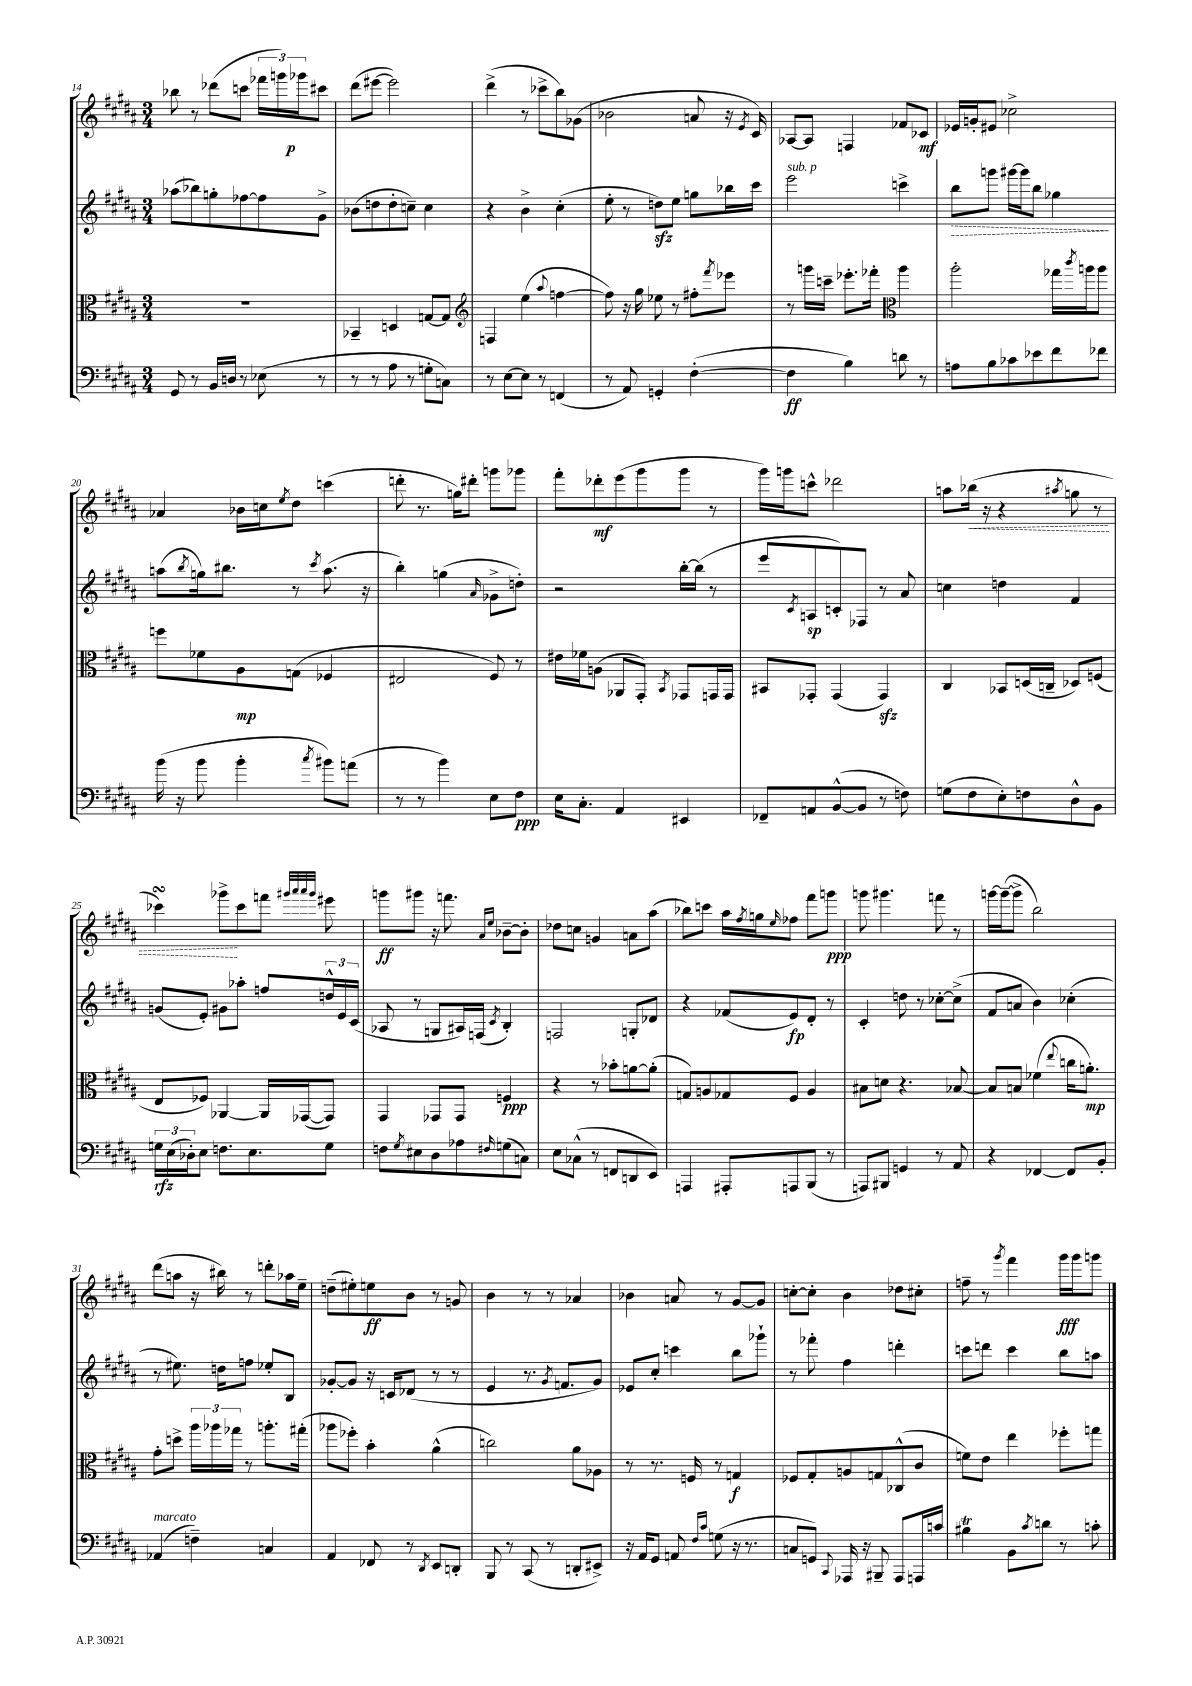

**kern	**dynam	**kern	**dynam	**kern	**dynam	**kern	**dynam
*part4	*part4	*part3	*part3	*part2	*part2	*part1	*part1
*staff4	*staff4	*staff3	*staff3	*staff2	*staff2	*staff1	*staff1
*clefF4	*	*clefC3	*	*clefG2	*	*clefG2	*
*k[f#c#g#d#a#]	*	*k[f#c#g#d#a#]	*	*k[f#c#g#d#a#]	*	*k[f#c#g#d#a#]	*
*M3/4	*	*M3/4	*	*M3/4	*	*M3/4	*
=14	=14	=14	=14	=14	=14	=14	=14
8GG#/	.	2.r	.	(8aa-X\L	.	8bb-X\	.
8r	.	.	.	8bb-X\)	.	8r	.
16BB/LL	.	.	.	8ggn'\	.	(8ddd-X\L	.
16Dn/JJ	.	.	.	.	.	.	.
8r	.	.	.	[8ff-X\	.	8cccn\J	.
(8E-X\	.	.	.	8ff-\]	.	24fff-X\LL	.
.	.	.	.	.	.	24gggn\)	.
.	.	.	.	.	.	24ggg-X\J	p
8r	.	.	.	8g#^\J	.	8ccc#X\J	.
=15	=15	=15	=15	=15	=15	=15	=15
8r	.	4BB-X~/	.	(8b-X\L	.	(8ddd#\L	.
8r	.	.	.	8ddn\	.	[8eee#X\J	.
8A#\	.	4Dn/	.	8dd'\	.	2eee#\])	.
8r	.	.	.	8ccn~\J)	.	.	.
8Gn'\L	.	[8Gn/L	.	4cc\	.	.	.
8Cn\J)	.	8G/J]	.	.	.	.	.
=16	=16	=16	=16	=16	=16	=16	=16
*	*	*clefG2	*	*	*	*	*
8r	.	4Fn/	.	4r	.	(4ddd#^\	.
[8E\L	.	.	.	.	.	.	.
8E\J]	.	(4ee\	.	4b^\	.	8r	.
8r	.	.	.	.	.	8ccc-X^\L	.
.	.	8qqaa#/	.	.	.	.	.
(4FFn/	.	[4ffn\	.	(4cc#'\	.	8bb\)	.
.	.	.	.	.	.	(8g-X\J	.
=17	=17	=17	=17	=17	=17	=17	=17
8r	.	8ff\])	.	8ee'\	.	2b-X\	.
8AA#/)	.	16r	.	8r	.	.	.
.	.	16gg#\	.	.	.	.	.
4GGn'/	.	8ee-X\	.	8ddnzz\L)	.	.	.
.	.	8r	.	8ee\J	.	.	.
([4F#'\	.	8ff#X'\L	.	8ggn\L	.	8an/	.
.	.	8qfff#/	.	.	.	.	.
.	.	8eee-X\J	.	16bb-X\L	.	16r	.
.	.	.	.	.	.	8qe/	.
.	.	.	.	16ccc#\JJ	.	16c#/)	.
=18	=18	=18	=18	=18	=18	=18	=18
!	!	!	!	!LO:TX:a:i:t=sub. p	!	!	!
4F#\]	ff	8r	.	2eee\	.	[8A-X/L	.
.	.	16gggn\LL	.	.	.	8A-/J]	.
.	.	16cccn~\JJ	.	.	.	.	.
4B\)	.	8.eee-X'\L	.	.	.	4Fn/	.
.	.	16fff-X'\Jk	.	.	.	.	.
*	*	*clefC3	*	*	*	*	*
8dn\	.	4aa#\	.	4cccn^\	.	8f-X/L	.
8r	.	.	.	.	.	8c-X/J	mf
=19	=19	=19	=19	=19	=19	=19	=19
!	!	!	!	!	!LO:HP:b	!	!
8An\L	.	2aa#'\	.	8bb\L	>	16e-X/LL	.
.	.	.	.	.	.	16gn'/J	.
8B\	.	.	.	8gggn\J	.	8e#X/J	.
8c-X\	.	.	.	[16ggg#X\LL	.	2cc-X^\	.
.	.	.	.	16ggg#\J]	.	.	.
8e-X\	.	.	.	8bb\J	.	.	.
8f#\	.	16gg-X\LL	.	4gg-X\	.	.	.
.	.	8qccc#/	.	.	.	.	.
.	.	16aan\J	.	.	.	.	.
8f-X\J	.	8aa\J	.	.	.	.	.
.	.	.	.	.	]	.	.
!!LO:LB:g=z
=20	=20	=20	=20	=20	=20	=20	=20
(16b\	.	8ffn\L	.	(8aan\L	.	4a-X/	.
16r	.	.	.	.	.	.	.
.	.	.	.	8qbb/	.	.	.
8b\	.	8f-X\	.	16ggn\k)	.	.	.
.	.	.	.	8.bb#X\J	.	.	.
4b'\	.	8A#\	mp	.	.	16b-X\LL	.
.	.	.	.	.	.	16ccn\J	.
.	.	.	.	.	.	8qee/	.
.	.	(8Gn\J	.	8r	.	8dd#\J	.
8qcc#/	.	.	.	8qccc#/	.	.	.
8b#X\L)	.	4F-X/	.	(8.aa\	.	(4cccn\	.
(8an\J	.	.	.	.	.	.	.
.	.	.	.	16r	.	.	.
=21	=21	=21	=21	=21	=21	=21	=21
8r	.	2E#X/	.	4bb'\)	.	8dddn'\	.
8r	.	.	.	.	.	8.r	.
4b\)	.	.	.	(4ggn\	.	.	.
.	.	.	.	.	.	16ggn\KL)	.
.	.	.	.	.	.	8ddd#X'\J	.
.	.	.	.	16qqa#/	.	.	.
8E\L	.	8F#/)	.	8g-X^\L	.	8gggn\L	.
8F#\J	ppp	8r	.	8ddn'\J)	.	8ggg-X\J	.
=22	=22	=22	=22	=22	=22	=22	=22
16E\KL	.	16e#X\LL	.	2r	.	8fff#'\L	.
8.C#'\J	.	16f-X\J	.	.	.	.	.
.	.	(8An\J	.	.	.	8ddd-X'\	mf
4AA#/	.	8AA-X/L	.	.	.	(8eee\	.
.	.	8GG#'/J)	.	.	.	8ggg#\	.
.	.	8qBB/	.	.	.	.	.
4EE#X/	.	8GG-X/L	.	[16bb'\LL	.	8ggg#\J	.
.	.	.	.	(16bb\JJ]	.	.	.
.	.	16GGn/L	.	8r	.	8r	.
.	.	16GG/JJ	.	.	.	.	.
=23	=23	=23	=23	=23	=23	=23	=23
8FF-X~/L	.	8BB#X/L	.	8eee/L	.	16ggg#\LL)	.
.	.	.	.	.	.	16gggn\J	.
.	.	.	.	8qc#/	.	.	.
8AAn/	.	8GG-X'/J	.	8An/	sp	8cccn^^\J	.
([8BB^^/	.	(4GG-/	.	8cn'/)	.	2ddd-X\	.
8BB/J]	.	.	.	8F-X/J	.	.	.
8r	.	4GG-zz/)	.	8r	.	.	.
8Fn\)	.	.	.	8a#/	.	.	.
=24	=24	=24	=24	=24	=24	=24	=24
(8Gn\L	.	4C#/	.	4ccn\	.	8aan\L	.
!	!	!	!	!	!	!	!LO:HP:b
8F#\	.	.	.	.	.	(16bb-X\Jk	<
.	.	.	.	.	.	16r	.
8E'\)	.	8BB-X/L	.	4ddn\	.	4r	.
8Fn\	.	(16Dn/L	.	.	.	.	.
.	.	16Cn~/JJ	.	.	.	.	.
.	.	.	.	.	.	8qaa#X/	.
8D#^^\	.	8D-X/L)	.	4f#/	.	8ggn\	.
8BB\J	.	(8Fn/J	.	.	.	8r	.
!!LO:LB:g=z
=25	=25	=25	=25	=25	=25	=25	=25
24Gn\LL	rfz	8E/L	.	(8gn/L	.	4ccc-XsSSs\)	.
(24E\	.	.	.	.	.	.	.
24D-X'\J)	.	.	.	.	.	.	.
8E\J	.	8F-X/J)	.	8e'/J)	.	.	.
8.Fn\L	.	[4AA-X/	.	8g#X\L	.	8ggg-X^\L	.
.	.	.	.	8aa-X'\J	.	8ccc-\	[
8.E\	.	.	.	.	.	.	.
.	.	16AA-/LL]	.	8ffn/L	.	8fffn\J	.
.	.	([16GG-X/J	.	.	.	.	.
.	.	.	.	.	.	32qqggg#X/LLL	.
.	.	.	.	.	.	32qqaaa#/	.
.	.	.	.	.	.	32qqaaa#/	.
.	.	.	.	.	.	32qqggg#/JJJ	.
8G\J	.	8GG-/J])	.	24ddn^^/L	.	8eee#X\	.
.	.	.	.	24e/	.	.	.
.	.	.	.	(24c#/JJ	.	.	.
=26	=26	=26	=26	=26	=26	=26	=26
8Fn\L	.	4GG#/	.	8A-X/	.	8gggn\L	ff
8qG#/	.	.	.	.	.	.	.
8E#X\	.	.	.	8r	.	8ggg#X\J	.
8D#\	.	8GG-X/L	.	8Gn/L	.	16r	.
.	.	.	.	.	.	8.fffn\	.
8A-X\	.	8GG-/J	.	16A#X/L)	.	.	.
.	.	.	.	(16Fn/JJ	.	.	.
.	.	.	.	.	.	16qqa#/LL	.
16qqF#X/	.	.	.	8qc#/	.	16qqee/JJ	.
(8Gn\	.	4Fn/	ppp	4B'/)	.	[8b-X~\L	.
8Cn\J)	.	.	.	.	.	8b-'\J]	.
=27	=27	=27	=27	=27	=27	=27	=27
8E\L	.	4r	.	2Fn/	.	8dd-X\L	.
(8C-X^^\J	.	.	.	.	.	8ccn\J	.
8r	.	8r	.	.	.	4gn/	.
8FFn/L	.	8b-X'\L	.	.	.	.	.
8DDn/	.	[8an\	.	8Gn'/L	.	8an\L	.
8EE/J)	.	(8a'\J]	.	8d-X/J	.	(8aa#\J	.
=28	=28	=28	=28	=28	=28	=28	=28
4AAAn/	.	8Gn/L)	.	4r	.	8bb-X\L)	.
.	.	8An/	.	.	.	8cccn\J	.
8AAA#X'/L	.	8G-X/	.	(8f-X/L	.	16aa#\LL	.
.	.	.	.	.	.	8qff#/	.
.	.	.	.	.	.	16ggn\J	.
.	.	.	.	.	.	16qqee/	.
8AAAn/	.	8F#/J	.	8e/)	fp	8ff-X\J	.
(8BBB/J	.	4A/	.	8d#'/J	.	8fff#\L	.
8r	.	.	.	8r	.	8gggn\J	ppp
=29	=29	=29	=29	=29	=29	=29	=29
8AAAn/L)	.	8B#X\L	.	4c#'/	.	8gggn\	.
8BBB#X/J	.	8dn\J	.	.	.	4.ggg#X\	.
4GGn/	.	4.r	.	8ddn\	.	.	.
.	.	.	.	8r	.	.	.
8r	.	.	.	[8cc-X'\L	.	8fffn\	.
8AA#/	.	[8B-X/	.	(8cc-^\J]	.	8r	.
=30	=30	=30	=30	=30	=30	=30	=30
4r	.	8B-/L]	.	8f#/L	.	[16gggn\LL	.
.	.	.	.	.	.	(16ggg~\J_	.
.	.	8Bn/J	.	8an/J	.	8ggg^\J]	.
[4FF-X/	.	(4f-X\	.	4b\)	.	2bb\)	.
.	.	8qqee/	.	.	.	.	.
8FF-/L]	.	16ccn\KL	.	(4cc-X'\	.	.	.
.	.	8.an'\J)	mp	.	.	.	.
8BB'/J	.	.	.	.	.	.	.
!!LO:LB:g=z
=31	=31	=31	=31	=31	=31	=31	=31
!LO:TX:a:i:t=marcato	!	!	!	!	!	!	!
(4AA-X/	.	8g#'\L	.	8r	.	(8ddd#\L	.
.	.	8ddn^\J	.	8.ee#X\)	.	8aan\J	.
4Fn~\)	.	24aa#\LL	.	.	.	16r	.
.	.	24aa-X\	.	.	.	.	.
.	.	.	.	16ddn\KL	.	16bb#X\)	.
.	.	24gg-X\JJ	.	.	.	.	.
.	.	8r	.	8ffn\J	.	8r	.
4Cn/	.	8.aan'\L	.	8ee-X'/L	.	8dddn'\L	.
.	.	.	.	8B/J	.	16aa-X\L	.
.	.	(16gg#X'\Jk	.	.	.	16ee~\JJ	.
=32	=32	=32	=32	=32	=32	=32	=32
4AA#/	.	8aa-X\L	.	[8g-X'/L	.	(8ddn~\L	.
.	.	8ff-X'\J)	.	8g-/J]	.	8ee#X'\)	.
8FF-X/	.	4b'\	.	16r	.	8een\	ff
.	.	.	.	16cn/KL	.	.	.
8r	.	.	.	(8d-X/J	.	8b\J	.
8qDD#/	.	.	.	.	.	.	.
8EE/L	.	(4a#^^\	.	8r	.	8r	.
8DDn'/J	.	.	.	8r	.	8gn/	.
=33	=33	=33	=33	=33	=33	=33	=33
8BBB/	.	2ccn\)	.	4e/	.	4b\	.
8r	.	.	.	.	.	.	.
(8CC#/	.	.	.	8.r	.	8r	.
8r	.	.	.	.	.	8r	.
.	.	.	.	8qg#/	.	.	.
.	.	.	.	8.fn/L	.	.	.
8DDn'/L	.	8a#\L	.	.	.	4a-X/	.
8EE#X^/J)	.	8A-X\J	.	8g#/J)	.	.	.
=34	=34	=34	=34	=34	=34	=34	=34
16r	.	8r	.	8e-X/L	.	4b-X\	.
16AA#/KL	.	.	.	.	.	.	.
8GG#/J	.	8.r	.	8cc#'/J	.	.	.
8AAn/	.	.	.	4cccn\	.	8an/	.
.	.	16Fn/	.	.	.	.	.
16qqF#/LL	.	.	.	.	.	.	.
16qqc#/JJ	.	.	.	.	.	.	.
(8Gn\	.	8r	.	.	.	8r	.
16r	.	4Gn/	f	8bb\L	.	[8g#/L	.
8.r	.	.	.	.	.	.	.
.	.	.	.	8ggg-X`\J	.	8g#/J]	.
=35	=35	=35	=35	=35	=35	=35	=35
8Cn/L	.	8F-X/L	.	8r	.	[8ccn'\L	.
8GGn/J)	.	8G#'/	.	8fff-X'\	.	8cc'\J]	.
8qqCC#/	.	.	.	.	.	.	.
16AAA-X/	.	8An/	.	4ff#\	.	4b\	.
16r	.	.	.	.	.	.	.
8BBB#X~/	.	8Gn/	.	.	.	.	.
8AAA-/L	.	(8C-X^^/	.	4dddn'\	.	8dd-X\L	.
16AAAn/L	.	8c#/J	.	.	.	8cc#X'\J	.
16cn/JJ	.	.	.	.	.	.	.
=36	=36	=36	=36	=36	=36	=36	=36
4B#Xt\	.	8fn\L)	.	8cccn\L	.	8ffn~\	.
.	.	8e\J	.	8dddn\J	.	8r	.
.	.	.	.	.	.	8qggg#/	.
8BB\L	.	4ee\	.	4ccc\	.	4fff#\	.
8qc#/	.	.	.	.	.	.	.
8dn\J	.	.	.	.	.	.	.
8r	.	8ff-X'\L	.	8bb\L	.	16ggg#\LL	fff
.	.	.	.	.	.	16ggg#\J	.
8cn'\	.	8ggn\J	.	8aan\J	.	8gggn\J	.
==	==	==	==	==	==	==	==
*-	*-	*-	*-	*-	*-	*-	*-
